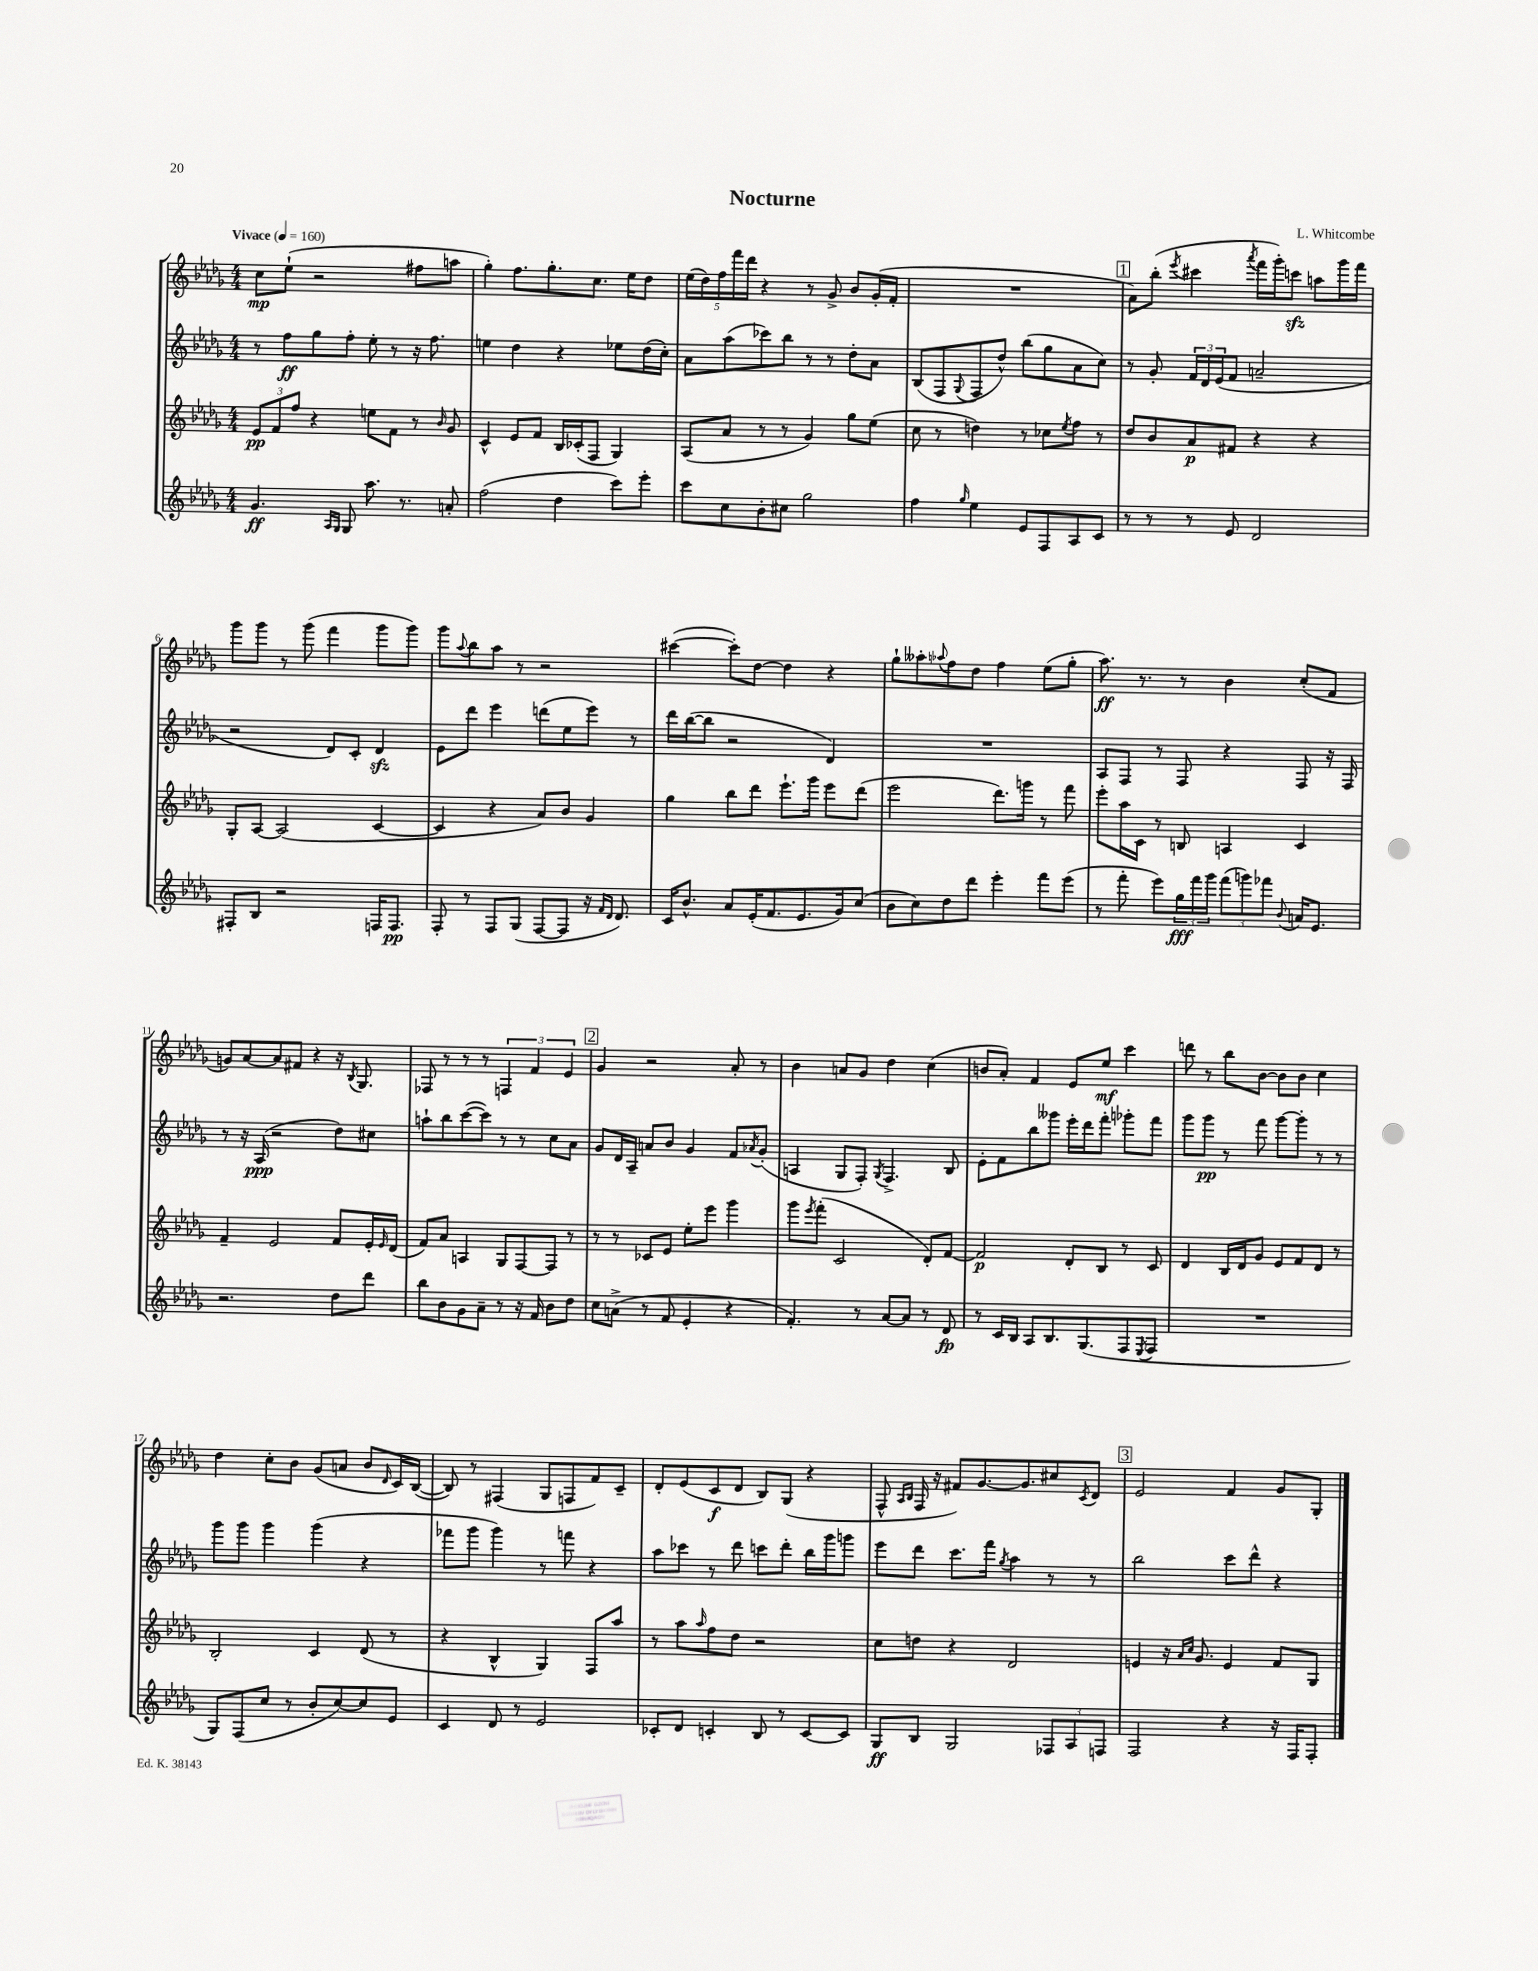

**kern	**kern	**kern	**kern
*staff4	*staff3	*staff2	*staff1
*clefG2	*clefG2	*clefG2	*clefG2
*k[b-e-a-d-g-]	*k[b-e-a-d-g-]	*k[b-e-a-d-g-]	*k[b-e-a-d-g-]
*M4/4	*M4/4	*M4/4	*M4/4
*MM160	*MM160	*MM160	*MM160
4.g-	12e-	8r	8cc
.	12f	.	.
.	.	8ff	(8ee-`
.	12ff	.	.
.	4r	8gg-	2r
16qqA-	.	.	.
16qqG-	.	.	.
8G-	.	8ff'	.
8.aa-	8ee	8ee-'	.
.	8f	8r	.
8.r	.	.	.
.	8r	16r	8ff#
.	.	8.ff	.
.	16qqb-	.	.
8a'	8g-	.	8aa
=	=	=	=
(2ff	4c^^	4ee	4gg-')
.	8e-	4dd-	8.ff
.	8f	.	.
.	.	.	8.gg-'
4dd-	16B-	4r	.
.	(16c-'	.	.
.	8F	.	8.cc
8ccc)	4G-)	8ee-	.
.	.	.	16ee-
8eee-'	.	(16dd-	8dd-
.	.	16cc')	.
=	=	=	=
8ccc	(8A-	8a-	(20ee-
.	.	.	20dd-)
.	.	.	20ff
8cc	8a-	(8aa-	.
.	.	.	20fff
.	.	.	20ddd-
8b-'	8r	8ccc-)	4r
8cc#	8r	8bb-	.
2gg-	4g-)	8r	8r
.	.	8r	8g-^
.	8gg-	8dd-'	8b-
.	(8ee-	8a-	(16g-'
.	.	.	16f'
=	=	=	=
4ff	8cc	(8B-	1r
.	8r	8F	.
16qqgg-	.	8qqG-	.
4ee-	4dd)	8F	.
.	.	8dd-^^)	.
8e-	8r	(8bb-	.
8F	8cc-	8gg-	.
.	8qee-	.	.
8A-	8ff	8a-	.
8c	8r	8cc)	.
=	=	=	=
8r	8dd-	8r	8a-)
8r	8b-	8g-'	(8bb-'
.	.	.	8qeee-
8r	8a-	24f	4ccc#
.	.	24d-	.
.	.	(24e-	.
8e-	8f#	8f	.
.	.	.	8qaaa-
2d-	4r	2a~	16fff
.	.	.	16ggg-')
.	.	.	8ccc
.	4r	.	8aa
.	.	.	16ggg-
.	.	.	16fff
=	=	=	=
8F#'	8G-'	2r	8ggg-
8B-	[8A-	.	8ggg-
2r	(2A-]	.	8r
.	.	.	(8ggg-
.	.	8d-)	4fff
.	.	8c'	.
16F	[4c	4d-	8ggg-
8.F	.	.	.
.	.	.	8ggg-)
=	=	=	=
8F'	4c]	8e-	8ggg-
.	.	.	8qqaa-
8r	.	8ddd-	8bb-
8F	4r	4eee-	8aa-
(8G-	.	.	8r
[8F	8a-)	(8ddd	2r
8F]	8b-	8ee-	.
16r	4g-	8eee-)	.
16qqf	.	.	.
16qqd-	.	.	.
8.d-)	.	.	.
.	.	8r	.
=	=	=	=
16c	4gg-	16ddd-	([4ccc#
8.b-^^	.	([16bb-	.
.	.	8bb-]	.
8a-	8bb-	2r	8ccc#'])
(16e-'	8ddd-	.	[8dd-
8.f	.	.	.
.	8.eee-`	.	4dd-]
8.e-	.	.	.
.	16ggg-	.	.
.	8eee-	4d-)	4r
16g-)	.	.	.
(8cc	(8ddd-	.	.
=	=	=	=
8b-	2eee-	1r	8gg-`
8cc)	.	.	8aa--'
.	.	.	8qqaa-
8dd-	.	.	8ff
8ddd-	.	.	8dd-
4eee-'	8.ddd-)	.	4ff
.	16ggg	.	.
8fff	8r	.	(8ee-
(8eee-	8fff	.	8gg-'
=	=	=	=
8r	8eee-'	8A-	8.aa-)
8fff'	16aa-	8F	.
.	16c	.	8.r
8eee-)	8r	8r	.
24gg-	8B	8F	8r
24fff	.	.	.
24ggg-	.	.	.
(12fff	4A	4r	4b-
12ggg)	.	.	.
12fff-	.	.	.
8qqb-	.	.	.
16a	4c	8F	(8cc'
8.e-	.	.	.
.	.	16r	8f
.	.	16F	.
=	=	=	=
2.r	4f~	8r	8g)
.	.	16r	[8a-
.	.	(16A-	.
.	2e-	2r	8a-]
.	.	.	8f#
.	.	.	4r
8dd-	8f	8dd-)	16r
.	.	.	8qB-
.	.	.	8.G-
8ddd-	16e-'	8cc#	.
.	16qqe-	.	.
.	(16d-	.	.
=	=	=	=
8bb-	8f)	8aa`	8F-
8b-	8a-	8bb-	8r
8g-	4A	([8ccc	8r
8a-~	.	8ccc])	8r
8r	8G-	8r	6F
16r	[8F	8r	.
.	.	.	6f
16f	.	.	.
8b-	8F]	8cc	.
.	.	.	6e-
8dd-	8r	8a-	.
=	=	=	=
8cc	8r	8g-	4g-
(8a^	8r	16d-	.
.	.	16A-~	.
8r	8c-	8a	2r
8f	8e-	8b-	.
4e-'	8ee-'	4g-	.
.	8eee-	.	.
4r	4ggg-	8f	8a-'
.	.	8qa-	.
.	.	(8g-'	8r
=	=	=	=
4.f')	8ggg-	4A	4b-
.	8qeee-	.	.
.	(8fff'	.	.
.	2c	8G-	8a
8r	.	8F')	8g-
.	.	8qG-	.
[8a-	.	4.F^	4dd-
8a-]	.	.	.
8r	8d-')	.	(4cc
8d-	[8f	8B-	.
=	=	=	=
8r	2f]	8e-'	8b
16c	.	8f	8a-')
16B-	.	.	.
8A-	.	8bb-	4f
8.B-	.	8ggg--	.
.	8d-'	16eee-'	8e-
(8.G-	.	16ddd-	.
.	8B-	8fff'	8ee-
8F	8r	8ggg-'	4ccc
8qE-	.	.	.
8F	8c	8fff	.
=	=	=	=
1r	4d-	8ggg-	8ddd
.	.	8ggg-	8r
.	16B-	8r	8bb-
.	16d-	.	.
.	8g-	8fff	[8b-
.	8e-	[8ggg-	8b-]
.	8f	8ggg-']	8b-
.	8d-	8r	4cc
.	8r	8r	.
=	=	=	=
8G-)	2B-'	8ggg-	4dd-
(8F	.	8ggg-	.
8cc	.	4ggg-	8cc'
8r	.	.	8b-
8b-'	4c	(4ggg-	(8g-
[8cc)	.	.	8a
8cc]	(8d-	4r	8b-
.	.	.	16qqd-
8e-	8r	.	16c)
.	.	.	([16B-
=	=	=	=
4c	4r	8fff-	8B-])
.	.	8ggg-	8r
8d-	4B-^^	4ggg-)	(4F#
8r	.	.	.
2e-	4G-)	8r	8G-
.	.	8fff	8F
.	8F	4r	8f)
.	8aa-	.	8c~
=	=	=	=
8c-'	8r	8aa-	8d-'
8d-	8aa-	8ccc-	(8e-
.	16qqaa-	.	.
4c'	8ff	8r	8c
.	8dd-	8ddd-	8d-
8B-	2r	8ccc	8B-)
8r	.	8ddd-'	(8G-
[8c	.	16bb-	4r
.	.	16ggg-	.
8c]	.	8ggg	.
=	=	=	=
8G-	8cc	8eee-	8F^^
.	.	.	16qqA-
.	.	.	16qqB-
8B-	8dd	8ddd-	16F
.	.	.	16r
2G-	4r	8.ccc	8f#)
.	.	.	[8.g-
.	.	16fff	.
.	.	8qgg-	.
.	2d-	4aa-	.
.	.	.	8.g-]
12F-	.	8r	8cc#
12A-	.	.	.
.	.	.	8qc
.	.	8r	8d-
12F	.	.	.
=	=	=	=
2F	4e	2bb-	2e-
.	16r	.	.
.	16qqa-	.	.
.	16qqcc	.	.
.	8.g-	.	.
4r	4e	8ccc	4f
.	.	8ddd-^^	.
16r	8f	4r	8g-
16F	.	.	.
8F'	8G-	.	8G-'
==	==	==	==
*-	*-	*-	*-
